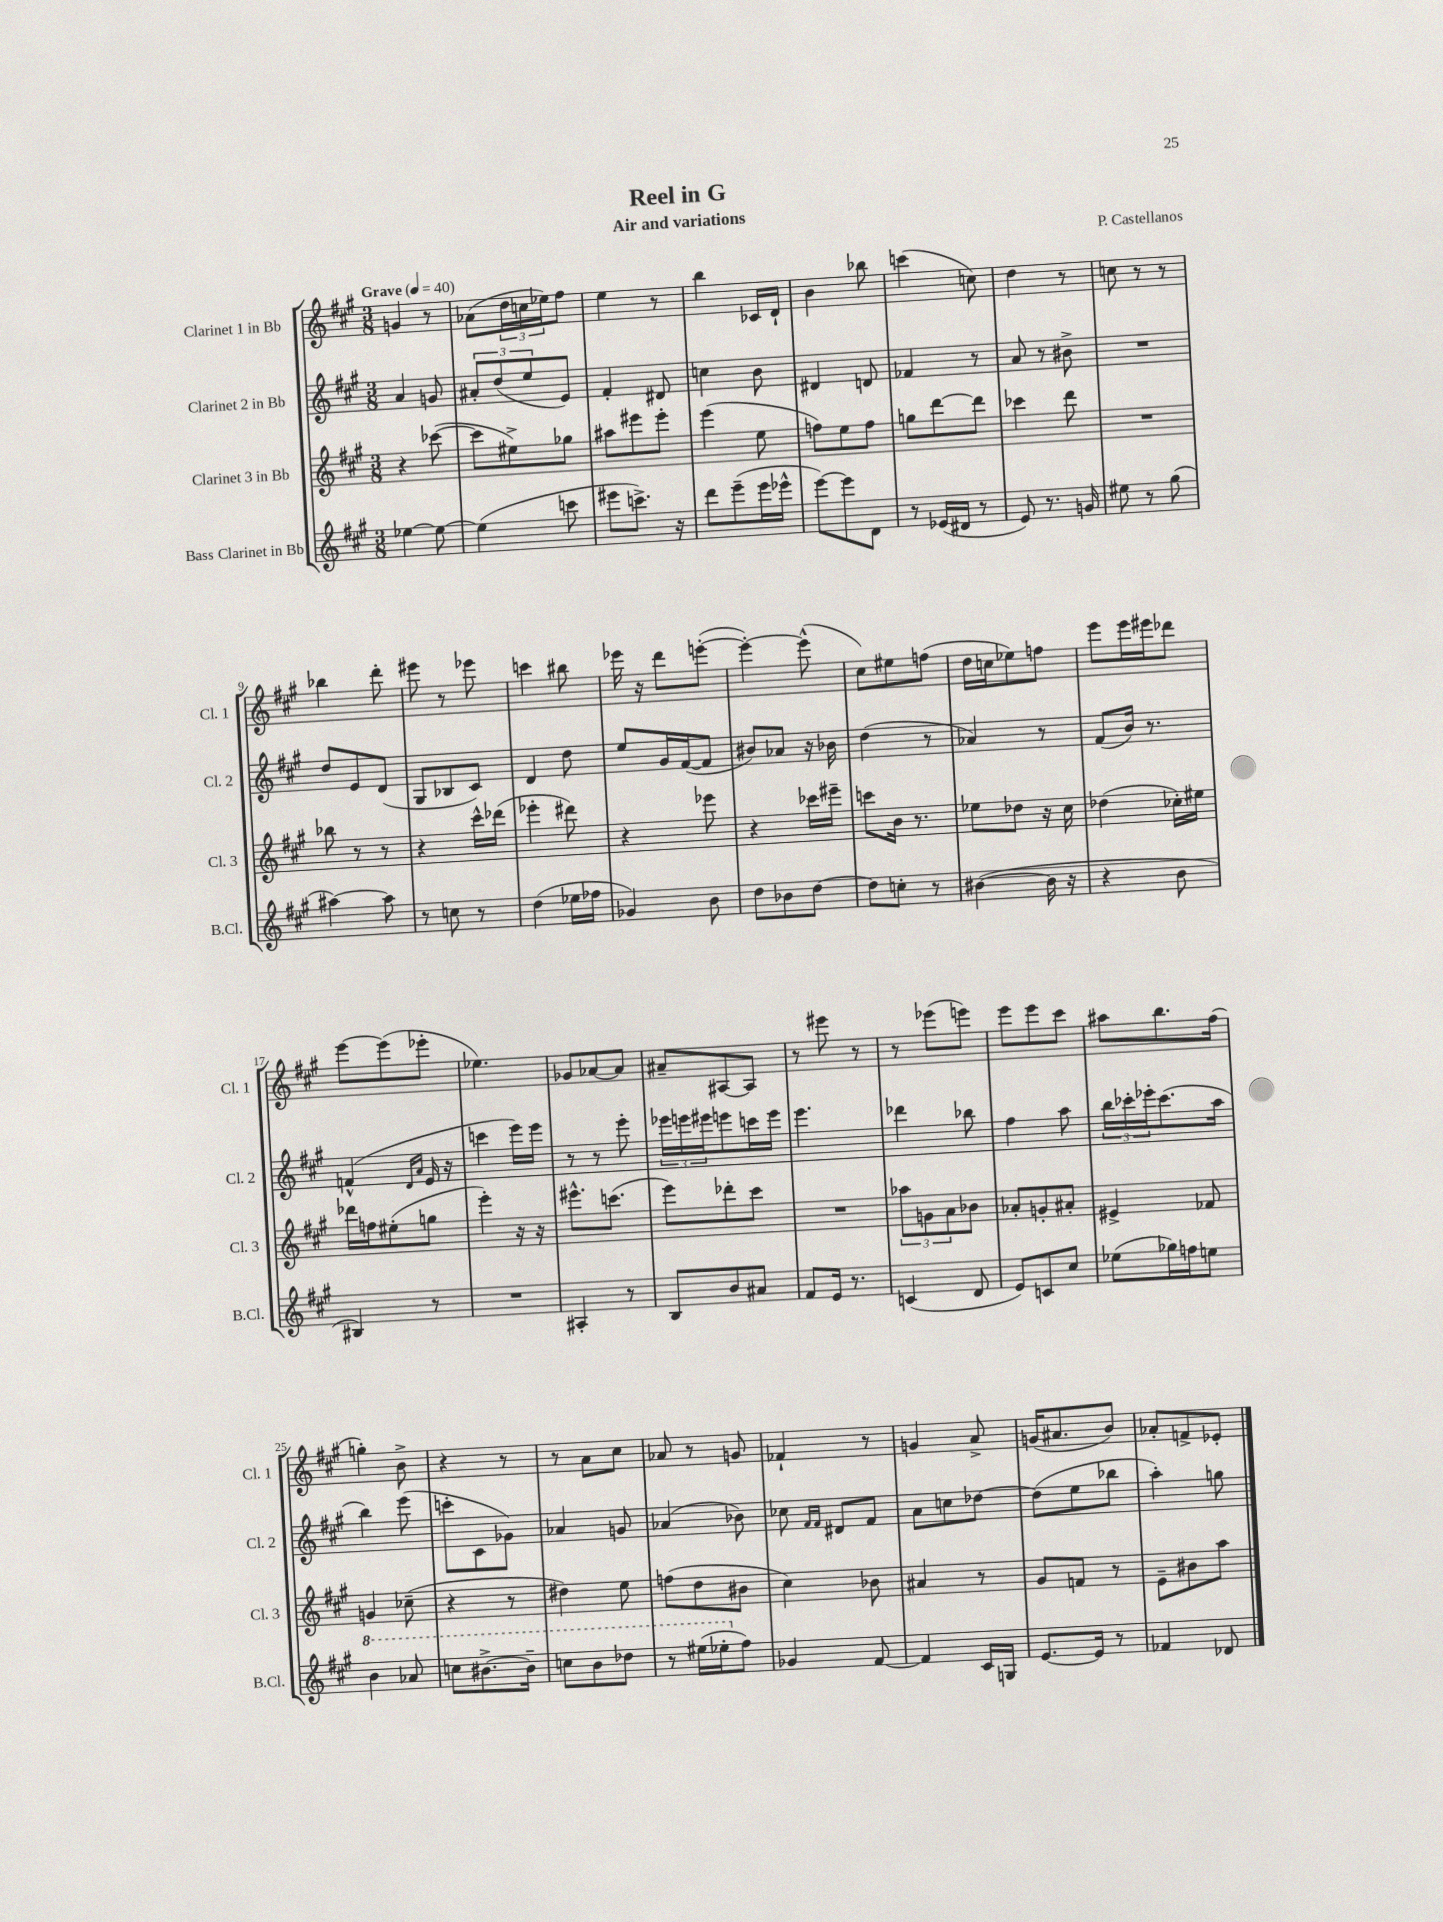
\header { title = "Reel in G" composer = "P. Castellanos" subtitle = "Air and variations" }
<<
\new StaffGroup <<
\new Staff = "s0" \with { instrumentName = "Clarinet 1 in Bb" shortInstrumentName = "Cl. 1" } {
    \clef treble \key a \major \numericTimeSignature \time 3/8 \tempo "Grave" 4 = 40
    g'4 r8 |
    aes'8( \tuplet 3/2 { d''16 c''16 ees''16) } fis''8 |
    e''4 r8 |
    b''4 ces'16 d'16-! |
    b'4 bes''8 |
    c'''4( c''8) |
    d''4 r8 |
    c''8 r8 r8 |
    bes''4 d'''8-. |
    eis'''8 r8 ees'''8 |
    c'''4 bis''8 |
    ees'''16 r16 d'''8 e'''8~-.( |
    e'''4~-.) e'''8-^( |
    cis''8) eis''8 f''8( |
    d''16 c''16 ees''8) f''8 |
    e'''8 e'''16 eis'''16 des'''8 |
    e'''8~ e'''8( ees'''8-. |
    ees''4.) |
    ges'8 aes'8~ aes'8 |
    ais'8-- ais8~ ais8 |
    r8 eis'''8 r8 |
    r8 ees'''8( e'''8) |
    e'''8 e'''8 cis'''8 |
    ais''8 b''8. fis''16( |
    g''4-.) b'8-> |
    r4 r8 |
    r8 a'8 cis''8 |
    aes'8 r8 g'8 |
    fes'4-! r8 |
    g'4 a'8-> |
    g'16( ais'8. b'8) |
    aes'8-. f'8-> ees'8-. \bar "|." |
}
\new Staff = "s1" \with { instrumentName = "Clarinet 2 in Bb" shortInstrumentName = "Cl. 2" } {
    \clef treble \key a \major \numericTimeSignature \time 3/8
    a'4 g'8 |
    \tuplet 3/2 { ais'8-. d''8( e''8 } e'8) |
    fis'4-. dis'8 |
    c''4 b'8 |
    dis'4 d'8 |
    fes'4 r8 |
    a'8 r8 bis'8-> |
    R4. |
    d''8 e'8 d'8( |
    gis8 bes8 cis'8) |
    d'4 d''8 |
    e''8 gis'16 fis'16~( fis'8 |
    bis'8) aes'8 r16 bes'16 |
    d''4( r8 |
    aes'4) r8 |
    fis'8( b'16) r8. |
    f'4-^( \grace { d'16 a'16 } e'16 r16 |
    c'''4 e'''16) e'''16 |
    r8 r8 e'''8-. |
    \tuplet 3/2 { ees'''16 e'''16 eis'''16 } e'''8 c'''16 e'''16 |
    e'''4. |
    des'''4 bes''8 |
    fis''4 a''8 |
    \tuplet 3/2 { b''16 ces'''16-. ees'''16-. } ces'''8.( a''16 |
    b''4) e'''8( |
    c'''8-. cis'8 ges'8) |
    aes'4 g'8 |
    aes'4( bes'8) |
    ces''8 \grace { fis'16 fis'16 } dis'8 fis'8 |
    a'8 c''8 des''8~ |
    des''8( e''8 bes''8 |
    a''4-.) g''8 \bar "|." |
}
\new Staff = "s2" \with { instrumentName = "Clarinet 3 in Bb" shortInstrumentName = "Cl. 3" } {
    \clef treble \key a \major \numericTimeSignature \time 3/8
    r4 ces'''8~( |
    ces'''8 eis''8->) ges''8 |
    ais''8 eis'''8 eis'''8-. |
    e'''4( e''8 |
    f''8) e''8 f''8 |
    g''8 d'''8~ d'''8 |
    ces'''4 d'''8 |
    R4. |
    bes''8 r8 r8 |
    r4 cis'''16-^ des'''16( |
    ees'''4-. dis'''8) |
    r4 ees'''8 |
    r4 ces'''16 eis'''16-- |
    c'''8 b'16 r8. |
    ees''8 des''8 r16 cis''16 |
    des''4( ces''16-.) eis''16 |
    des'''16 f''16 eis''8-.( g''8 |
    e'''4-.) r16 r16 |
    eis'''8.-^ c'''8.( |
    e'''8) des'''8-. cis'''8 |
    R4. |
    \tuplet 3/2 { aes''8 g'8 a'8 } bes'8 |
    aes'8-. g'8-. ais'8-. |
    eis'4-> fes'8 |
    g'4 ces''8--( |
    r4 r8 |
    dis''4) e''8 |
    f''8( d''8 bis'8 |
    cis''4) bes'8 |
    ais'4 r8 |
    gis'8 f'8 r8 |
    e'8-- bis'8 a''8 \bar "|." |
}
\new Staff = "s3" \with { instrumentName = "Bass Clarinet in Bb" shortInstrumentName = "B.Cl." } {
    \clef treble \key a \major \numericTimeSignature \time 3/8
    ees''4~ ees''8~ |
    ees''4( c'''8 |
    eis'''8 c'''8.->) r16 |
    d'''8 e'''8--( e'''16 ees'''16-^ |
    e'''8~) e'''8 d'8 |
    r8 ees'16( dis'16 r8 |
    e'8) r8. g'16 |
    eis''8 r8 gis''8( |
    ais''4~) ais''8 |
    r8 c''8 r8 |
    d''4( ees''16 fes''16 |
    ges'4) b'8 |
    d''8 bes'8 d''8~ |
    d''8 c''8-. r8 |
    bis'4~( bis'16 r16 |
    r4 b'8 |
    bis4) r8 |
    R4. |
    ais4-. r8 |
    b8 b'8 ais'8 |
    fis'8 e'16 r8. |
    c'4( d'8 |
    e'8) c'8 cis''8 |
    ees''8( ges''16) f''16 e''8 |
    \ottava #1 b''4 aes''8 |
    c'''8 bis''8.~-> bis''16-- |
    c'''8 b''8 des'''8 |
    r8 eis'''16( ees'''16-. \ottava #0 fis''8) |
    ges'4 fis'8~ |
    fis'4 cis'16 g16 |
    e'8.~ e'16 r8 |
    fes'4 des'8 \bar "|." |
}
>>
>>
